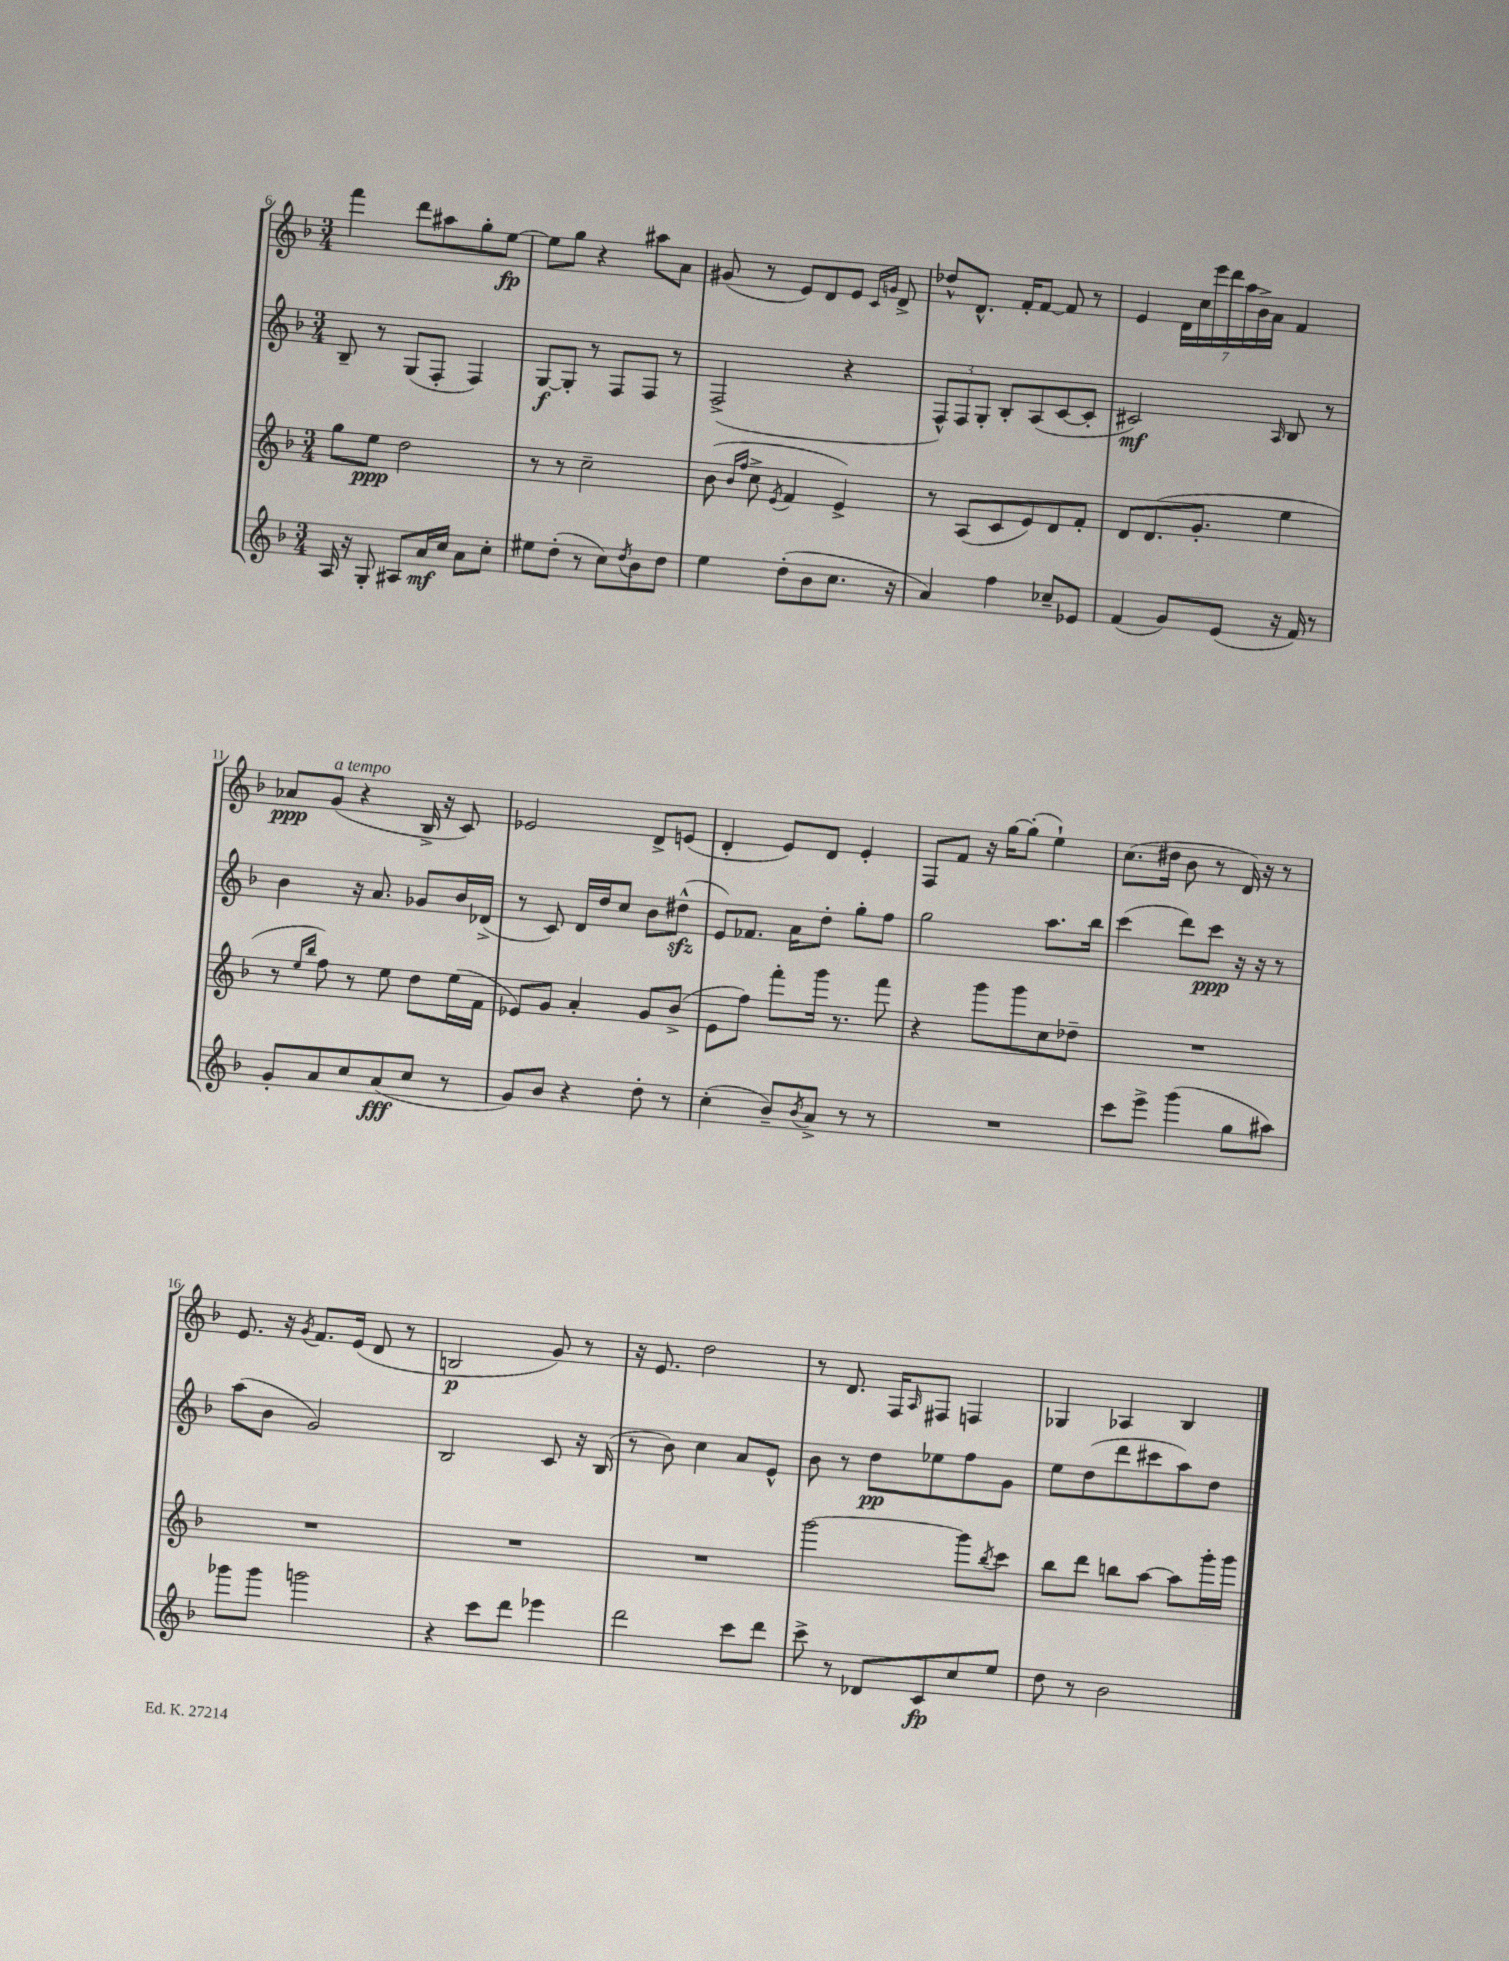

**kern	**kern	**kern	**kern
*staff4	*staff3	*staff2	*staff1
*clefG2	*clefG2	*clefG2	*clefG2
*k[b-]	*k[b-]	*k[b-]	*k[b-]
*M3/4	*M3/4	*M3/4	*M3/4
16A	8gg	8B-~	4fff
16r	.	.	.
8G'	8ee	8r	.
8A#	2dd	(8G	8ddd
16a	.	8F'	8aa#
16cc	.	.	.
8a	.	4F)	8gg'
8cc'	.	.	[8ee
=	=	=	=
8ee#	8r	[8G	8ee]
(8dd'	8r	8G']	8gg
8r	2cc~	8r	4r
8cc)	.	8F	.
8qdd	.	.	.
8b-	.	8F	8aa#
8dd	.	8r	8a
=	=	=	=
4ee	(8b-	(2F^	(8g#
.	16qqb-	.	.
.	16qqff	.	.
.	8cc^	.	8r
.	8qe	.	.
(8dd'	4f	.	8e)
8b-	.	.	8d
8.cc	4e^)	4r	8e
.	.	.	16qqc
.	.	.	16qqg
.	.	.	8d^
16r	.	.	.
=	=	=	=
4a)	8r	12F^^)	8dd-^^
.	.	12F	.
.	(8A	.	8.d^^
.	.	12G'	.
4ff	8c	8B-'	.
.	.	.	16f'
.	8e)	(8A	[8f
8cc-~	8d	[8c	8f]
8e-	8f'	8c']	8r
=	=	=	=
(4f	8d	2c#)	4e
.	(8.d	.	.
8g)	.	.	28d
.	.	.	28cc
.	8.g'	.	.
.	.	.	28eee
.	.	.	28ddd
(8e	.	.	.
.	.	.	28aa
.	.	.	28b-^
.	.	.	28a
.	.	16qqA	.
16r	4ee	8B-	4f
16f)	.	.	.
8r	.	8r	.
=	=	=	=
8g'	8r	4b-	8a-
.	16qqee	.	.
.	16qqbb-	.	.
8a	8ff)	.	(8g
8cc	8r	16r	4r
.	.	8.a	.
(8a	8ee	.	.
8cc	8dd	8g-	16B-^
.	.	.	16r
8r	(16ee	16b-	8c)
.	16f	(16d-^	.
=	=	=	=
8g)	8e-)	8r	2e-
8b-	8g	8c)	.
4r	4a'	16d	.
.	.	16dd	.
.	.	8cc	.
8dd'	8g	8b-	8d^
8r	(8b-^	(8dd#^^	(8e
=	=	=	=
(4cc'	8e	8e)	4d'
.	8ff)	8.f-	.
8b-~)	8fff'	.	8e)
.	.	16a	.
8qb-	.	.	.
8a^	16ggg	8dd'	8d
.	8.r	.	.
8r	.	8gg'	4e'
8r	8fff	8ff	.
=	=	=	=
2.r	4r	2gg	8F
.	.	.	8f
.	8ggg	.	16r
.	.	.	[16gg
.	8ggg	.	(8gg']
.	8cc	8.aa	4ee`)
.	8dd-~	.	.
.	.	16bb-	.
=	=	=	=
8ccc	2.r	(4ccc	(8.cc
8eee^	.	.	.
.	.	.	16dd#
(4ggg	.	8ddd)	8b-
.	.	8ccc	8r
8gg	.	16r	16d)
.	.	16r	16r
8aa#)	.	8r	8r
=	=	=	=
8ggg-	2.r	(8aa	8.e
8ggg-	.	8b-	.
.	.	.	16r
.	.	.	8qg
2ggg	.	2g)	8.f
.	.	.	(16e
.	.	.	8d
.	.	.	8r
=	=	=	=
4r	2.r	2B-	2B
8ccc	.	.	.
8ddd	.	.	.
4eee-	.	8c	8g)
.	.	16r	8r
.	.	(16B-	.
=	=	=	=
2ddd	2.r	8r	16r
.	.	.	8.e
.	.	8b-)	.
.	.	4cc	2dd
8ccc	.	8a	.
8ddd	.	8e^^	.
=	=	=	=
8ccc^	[2ggg	8b-	8r
8r	.	8r	8.d
8d-	.	8dd	.
.	.	.	16F
.	.	.	16qqA
8c	.	8ee-	8F#
8cc	8ggg]	8ff	4F
.	8qbb-	.	.
8ee	8ccc	8g	.
=	=	=	=
8dd	8bb-	8ee	4G-
8r	8ddd	(8dd	.
2b-	8bb	8ddd	4A-
.	[8aa	8ccc#	.
.	8aa]	8aa)	4B-
.	16ggg'	8dd	.
.	16ggg	.	.
==	==	==	==
*-	*-	*-	*-
